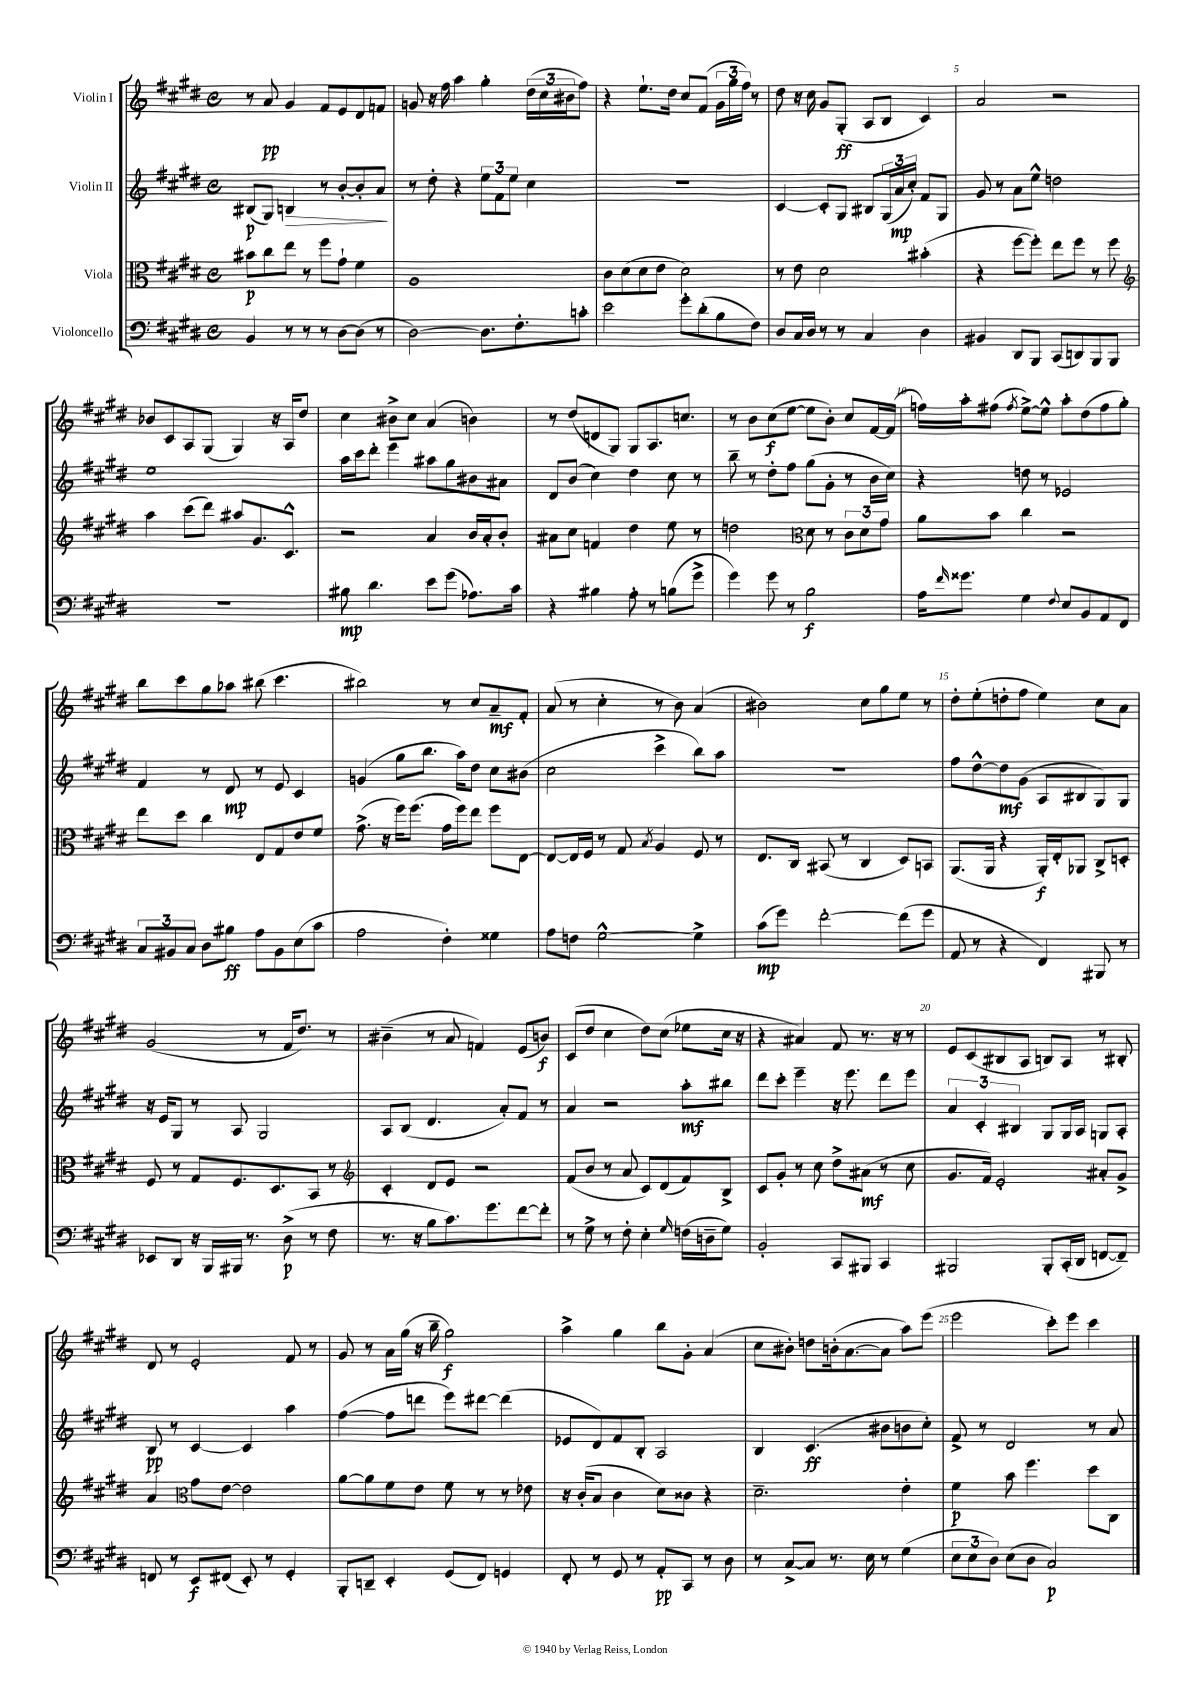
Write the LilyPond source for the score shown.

<<
\new StaffGroup <<
\new Staff = "s0" \with { instrumentName = "Violin I" } {
    \clef treble \key e \major \defaultTimeSignature \time 4/4
    r8 a'8\pp gis'4 fis'8 e'8 dis'8 f'8 |
    g'8 r16 fis''16 a''4 gis''4-. \tuplet 3/2 { dis''16( cis''16 bis'16 } fis''8) |
    r4 e''8.-! dis''16 cis''8 fis'8( \tuplet 3/2 { gis'16 gis''16 fis''16) } r8 |
    dis''8 r16 cis''16 gis'8 gis8-.\ff( a8 b8 cis'4) |
    a'2 r2 |
    bes'8 cis'8 a8 gis8( gis4) r16 a16 dis''8 |
    cis''4 bis'8-> cis''8 a'4( b'4) |
    r8 dis''8( d'8 gis8) gis8 a8. c''8. |
    r8 b'8 cis''8\f( e''8~ e''8 b'8-.) cis''8 fis'16~ fis'16( |
    f''16) a''16-. fis''8( \acciaccatura { fis''8 } e''8~->) e''8-^ a''8-. dis''8( fis''8 gis''8-.) |
    b''8 cis'''8 gis''8 aes''8 bis''8( cis'''4. |
    bis''2) r8 cis''8 a'8--\mf fis'8-. |
    a'8( r8 cis''4-. r8 b'8) a'4( |
    bis'2) cis''8 gis''8 e''8 r8 |
    dis''8-. e''8-.( d''8-. fis''8 e''4) cis''8 a'8 |
    gis'2( r8 fis'16 dis''8.) r8 |
    bis'4--( r8 a'8 f'4) e'8( b'8\f) |
    cis'8( dis''8 cis''4 dis''8) cis''8( ees''8 cis''16 r16 |
    r4 ais'4) fis'8 r8. r16 r8 |
    e'8 cis'8( bis8 a8 b8) a8 r8 bis8-. |
    dis'8 r8 e'2-. fis'8 r8 |
    gis'8 r8 a'16 gis''16( r16 b''16-- gis''2\f) |
    a''4-> gis''4 b''8 gis'8-. a'4( |
    cis''8 bis'8-.) d''8 b'16-.( a'8.~ a'8 a''8) e'''8( |
    e'''2 cis'''8-.) e'''8 cis'''4 \bar "|." |
}
\new Staff = "s1" \with { instrumentName = "Violin II" } {
    \clef treble \key e \major \defaultTimeSignature \time 4/4
    bis8\p( gis8) b4\> r8 b'8~-. b'8-. a'8\! |
    r8 dis''8-. r4 \tuplet 3/2 { e''8 fis'8 e''8 } cis''4 |
    R1 |
    cis'4~ cis'8-. gis8 bis8 \tuplet 3/2 { gis16( a'16\mp cis''16-.) } fis'8 gis8 |
    gis'8 r8 a'8 e''8-^ d''2 |
    e''1 |
    a''16 cis'''16 dis'''8-. e'''4 ais''8 gis''8 bis'8 ais'8 |
    dis'8 b'8( cis''4) dis''4 cis''8 r8 |
    b''8-- r8 dis''8-. fis''8 gis''8( gis'8-. r8 b'16 cis''16) |
    r4 d''8 r8 ees'2 |
    fis'4 r8 dis'8\mp r8 e'8 cis'4 |
    g'4( gis''8 b''8. a''16) dis''8 cis''8 bis'8( |
    cis''2 cis'''4-> b''8) a''8 |
    R1 |
    fis''8 dis''8~-^ dis''8\mf gis'8( a8 bis8 gis8) gis8 |
    r16 e'16 gis8 r8 a8 gis2 |
    a8 b8( dis'4. a'8-.) fis'8 r8 |
    a'4 r2 a''8-.\mf bis''8 |
    dis'''8 cis'''8-. e'''4-- r16 e'''8. dis'''8 e'''8 |
    \tuplet 3/2 { a'4 cis'4-. bis4 } gis8 gis16 a16 g8 a8-. |
    b8\pp r8 cis'4~ cis'4 a''4 |
    fis''4~( fis''8 d'''8 e'''8) dis'''8~ dis'''4( |
    ees'8 dis'8) fis'8 b8-. a2 |
    b4 cis'4.\ff( bis'8 b'8 cis''8-.) |
    fis'8-> r8 dis'2 r8 a'8 \bar "|." |
}
\new Staff = "s2" \with { instrumentName = "Viola" } {
    \clef alto \key e \major \defaultTimeSignature \time 4/4
    bis'8\p cis''8 e''8 r8 fis''8 gis'8-! fis'4 |
    a1 |
    cis'8 dis'8( dis'8 e'8 dis'2) |
    r8 e'8 dis'2 bis'4-.( |
    r4 fis''8~ fis''8-.) e''8 fis''8 r8 fis''8 |
    \clef treble a''4 cis'''8( dis'''8) ais''8 gis'8. cis'8.-^ |
    r2 a'4 b'16 a'16-. b'8-. |
    ais'8 cis''8 f'4 dis''4 e''8 r8 |
    d''2 \clef alto dis'8 r8 \tuplet 3/2 { cis'8 dis'8 gis'8 } |
    a'8 b'8 cis''4 r2 |
    e''8 dis''8 cis''4 e8 gis8 e'8 fis'8 |
    gis'8.->( r16 fis''16) fis''8.( gis'16 fis''16) e''8 fis''8 e8~ |
    e8~ e16 fis16 r8 gis8 \acciaccatura { b8 } a4 fis8 r8 |
    e8. cis16 bis,8( r8 cis4 dis8) b,8 |
    a,8.( a,16 r4 a,16-.\f) e16-. aes,8 cis8-> d8-. |
    fis8 r8 gis8 fis8. dis8. b,8 r8 |
    \clef treble cis'4-. dis'8 e'8 r2 |
    fis'8( b'8 r8 a'8 cis'8) dis'8( fis'8) b8-> |
    cis'8 gis'8-. r8 cis''8 dis''8-> ais'8\mf( r8 cis''8 |
    gis'8. fis'16) e'2-. ais'8-. gis'8-> |
    a'4 \clef alto gis'8 e'8~ e'2 |
    a'8~ a'8 fis'8 e'8 fis'8 r8 r8 ees'8 |
    r16 cis'16-.( b8 cis'4 dis'8) cisis'8 r4 |
    dis'2.-- e'4-. |
    fis'4\p b'8 fis''4. dis''8 cis8 \bar "|." |
}
\new Staff = "s3" \with { instrumentName = "Violoncello" } {
    \clef bass \key e \major \defaultTimeSignature \time 4/4
    b,4 r8 r8 r8 dis8~ dis8( r8 |
    dis2~) dis8. fis8.-. c'8-. |
    e'2 gis'8-. dis'8-.( b8 fis8) |
    dis8 cis16 dis16 r8 r8 cis4 dis4 |
    bis,4 dis,8 b,,8 cis,8( d,8) b,,8 b,,8 |
    R1 |
    bis8\mp dis'4. e'8 gis'8( aes8.) cis'16 |
    r4 bis4 a8-. r8 b8( gis'8-> |
    gis'4) gis'8 r8 b2\f |
    a16 \grace { fis'16 } gisis'8. gis4 \appoggiatura { fis8 } e8 b,8 a,8 fis,8 |
    \tuplet 3/2 { cis8 bis,8 cis8 } dis8 bis8\ff a8 bis,8 e8( cis'8 |
    a2 fis4-.) gisis4 |
    a8 f8 gis2~-^ gis4-> |
    cis'8\mp( gis'8) fis'2~-. fis'8( gis'8 |
    a,8 r8 r4 fis,4) bis,,8 r8 |
    ees,8 dis,8 r16 b,,16 bis,,16 r8. dis8->\p( r8 fis8 |
    r8. r16 b8 cis'8.) gis'8. fis'8~ fis'8-. |
    r8 gis8-> r8 fis8-. e4-. \grace { gis16 } f16( d16-- gis8) |
    b,2-. cis,8 bis,,8 cis,4 |
    bis,,2 bis,,8-. cis,16-.( dis,16 f,8~ f,8--) |
    f,8 r8 e,8\f fis,8( e,8-.) r8 gis,4-. |
    b,,8-. d,8-- e,4-. gis,8( fis,8) g,4 |
    fis,8-. r8 gis,8 r8 a,8-.\pp cis,8 r8 dis8 |
    r8 cis8~-> cis8 r8. e16 r8 gis4( |
    \tuplet 3/2 { e8 e8 dis8) } e8( dis8 cis2\p) \bar "|." |
}
>>
>>
\layout { \context { \Score \override BarNumber.break-visibility = ##(#f #t #t) barNumberVisibility = #(every-nth-bar-number-visible 5) } }
